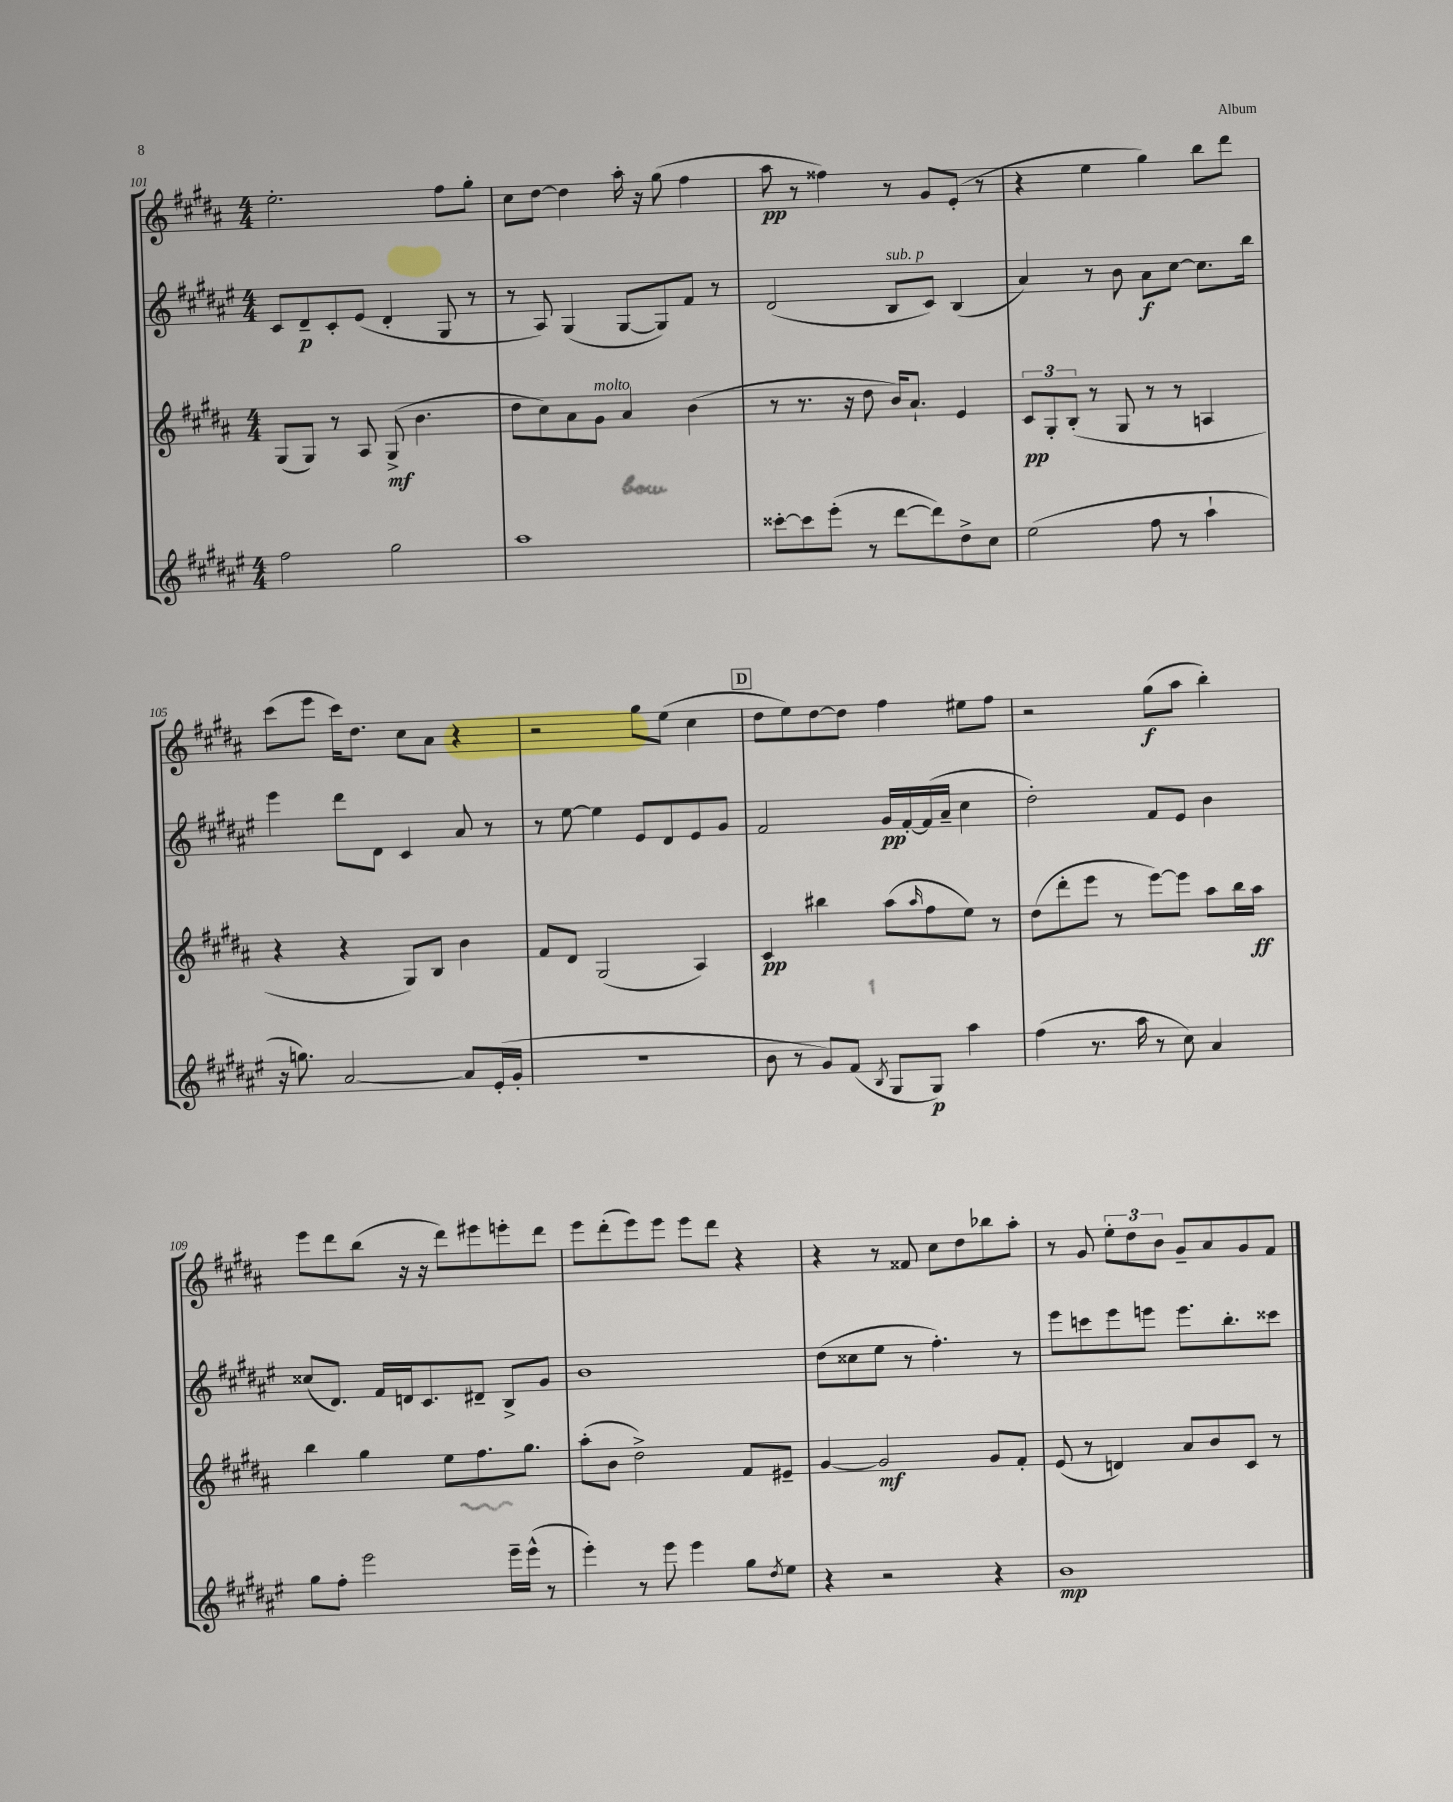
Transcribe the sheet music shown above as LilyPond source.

<<
\new StaffGroup <<
\new Staff = "s0" {
    \clef treble \key b \major \numericTimeSignature \time 4/4
    e''2.-. fis''8 gis''8-. |
    cis''8 dis''8~ dis''4 ais''16-. r16 gis''8( fis''4 |
    ais''8\pp r8 fisis''4) r8 gis'8 e'8-.( r8 |
    r4 e''4 gis''4) b''8 dis'''8 |
    cis'''8( e'''8 cis'''16) dis''8. cis''8 ais'8 r4 |
    r2 gis''8 e''8( cis''4 |
    \mark \markup { \box "D" } dis''8 e''8) dis''8~ dis''8 fis''4 eis''8 fis''8 |
    r2 gis''8\f( ais''8 b''4-.) |
    e'''8 dis'''8 b''8( r16 r16 dis'''8) eis'''8 e'''8-. dis'''8 |
    e'''8 dis'''8-.( e'''8) e'''8 e'''8 dis'''8 r4 |
    r4 r8 fisis'8 cis''8 dis''8 bes''8 ais''8-. |
    r8 gis'8 \tuplet 3/2 { e''8-. dis''8 b'8 } gis'8-- ais'8 gis'8 fis'8 \bar "|." |
}
\new Staff = "s1" {
    \clef treble \key fis \major \numericTimeSignature \time 4/4
    cis'8 dis'8--\p cis'8-. eis'8( dis'4-. gis8 r8 |
    r8 ais8) gis4( gis8~ gis8) fis'8 r8 |
    dis'2( b8^\markup { \italic "sub. p" } cis'8) b4( |
    ais'4) r8 b'8 ais'8\f cis''8~ cis''8. b''16 |
    eis'''4 dis'''8 dis'8 cis'4 ais'8 r8 |
    r8 eis''8~ eis''4 eis'8 dis'8 eis'8 gis'8 |
    \mark \markup { \box "D" } fis'2 gis'16\pp fis'16~-. fis'16( ais'16-- cis''4 |
    dis''2-.) fis'8 eis'8 b'4 |
    cisis''8( dis'8.) fis'16 d'16 cis'8. dis'8-- b8-> gis'8 |
    b'1 |
    dis''8( cisis''8 eis''8 r8 fis''4.-.) r8 |
    eis'''8 c'''8 eis'''8 e'''8 e'''8. b''8.-. cisis'''8 \bar "|." |
}
\new Staff = "s2" {
    \clef treble \key b \major \numericTimeSignature \time 4/4
    gis8( gis8) r8 ais8 gis8->\mf( b'4. |
    dis''8 cis''8) ais'8 gis'8^\markup { \italic "molto" } ais'4 b'4( |
    r8 r8. r16 dis''8 b'16) ais'8.-! e'4 |
    \tuplet 3/2 { cis'8\pp gis8-. b8-.( } r8 gis8 r8 r8 a4 |
    r4 r4 gis8) b8 b'4 |
    fis'8 dis'8 gis2( ais4) |
    \mark \markup { \box "D" } cis'4\pp bis''4 ais''8( \grace { ais''16 } fis''8 e''8) r8 |
    dis''8( dis'''8-. e'''8 r8 e'''8~) e'''8 ais''8 b''16 ais''16\ff |
    b''4 gis''4 e''8 fis''8. gis''8. |
    ais''8-.( b'8 dis''2->) fis'8 eis'8-- |
    gis'4~ gis'2\mf gis'8 fis'8-. |
    e'8( r8 d'4) ais'8 b'8 cis'8 r8 \bar "|." |
}
\new Staff = "s3" {
    \clef treble \key fis \major \numericTimeSignature \time 4/4
    fis''2 gis''2 |
    ais''1 |
    cisis'''8~-. cisis'''8 eis'''8-.( r8 dis'''8~ dis'''8) dis''8-> cis''8 |
    eis''2( fis''8 r8 ais''4-! |
    r16 g''8.) ais'2~ ais'8 eis'16-.( gis'16-. |
    R1 |
    \mark \markup { \box "D" } b'8 r8 gis'8) fis'8( \acciaccatura { b8 } gis8 gis8\p) ais''4 |
    fis''4( r8. ais''16 r8 cis''8) ais'4 |
    gis''8 fis''8-. eis'''2 eis'''16-- eis'''16-^( r8 |
    eis'''4-.) r8 eis'''8 eis'''4 gis''8 \acciaccatura { dis''8 } eis''8 |
    r4 r2 r4 |
    b'1\mp \bar "|." |
}
>>
>>
\layout { \context { \Score currentBarNumber = #101 } }
